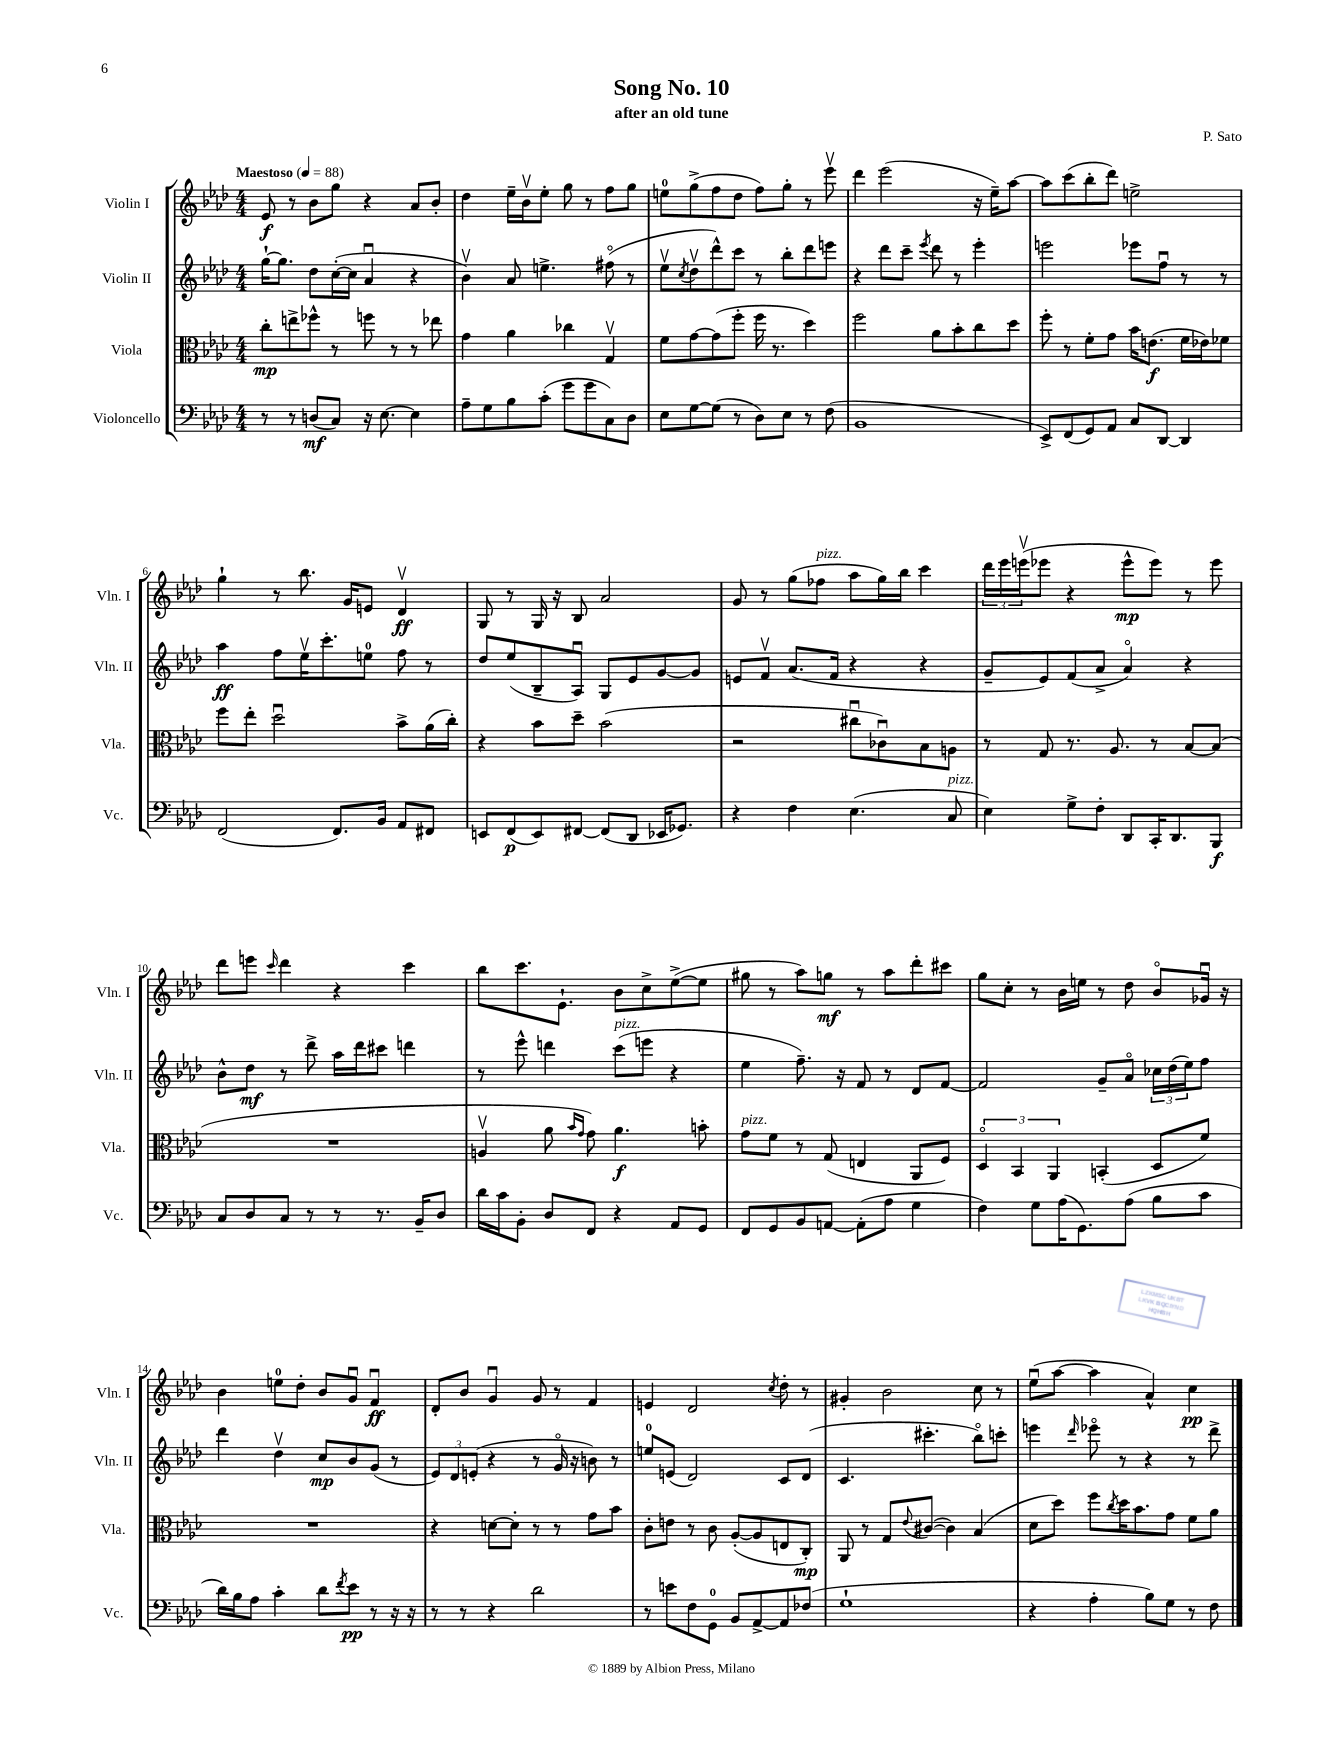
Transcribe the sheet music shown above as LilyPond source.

\header { title = "Song No. 10" composer = "P. Sato" subtitle = "after an old tune" }
<<
\new StaffGroup <<
\new Staff = "s0" \with { instrumentName = "Violin I" shortInstrumentName = "Vln. I" } {
    \clef treble \key aes \major \numericTimeSignature \time 4/4 \tempo "Maestoso" 4 = 88
    ees'8\f r8 bes'8 g''8 r4 aes'8 bes'8-. |
    des''4 ees''16-- bes'16\upbow ees''8-. g''8 r8 f''8 g''8 |
    e''8-0 g''8->( f''8 des''8 f''8) g''8-. r8 ees'''8\upbow |
    des'''4 ees'''2( r16 ees''16--) aes''8~ |
    aes''8 c'''8( bes''8-. des'''8) e''2-> |
    g''4-! r8 bes''8. g'16 e'8 des'4\upbow\ff |
    g8 r8 g16 r16 bes8 aes'2 |
    g'8 r8 g''8( fes''8^\markup { \italic "pizz." } aes''8 g''16) bes''16 c'''4 |
    \tuplet 3/2 { des'''16 ees'''16 e'''16\upbow( } ees'''8 r4 ees'''8-^\mp ees'''8) r8 ees'''8 |
    des'''8 e'''8 \grace { c'''16 } des'''4 r4 c'''4 |
    bes''8 c'''8. ees'8.-! bes'8 c''8-> ees''8~->( ees''8 |
    gis''8 r8 aes''8) g''8\mf r8 aes''8 des'''8-. cis'''8 |
    g''8 c''8-. r8 bes'16 e''16 r8 des''8 bes'8\flageolet ges'16\downbow r16 |
    bes'4 e''8-0 des''8-. bes'8 g'8\downbow f'4\downbow\ff |
    des'8-. bes'8 g'4\downbow g'8 r8 f'4 |
    e'4 des'2 \acciaccatura { c''8 } des''8-. r8 |
    gis'4-. bes'2 c''8 r8 |
    ees''8\downbow( aes''8~ aes''4 aes'4-^) c''4\pp \bar "|." |
}
\new Staff = "s1" \with { instrumentName = "Violin II" shortInstrumentName = "Vln. II" } {
    \clef treble \key aes \major \numericTimeSignature \time 4/4
    g''16~-! g''8. des''8 c''16~-.( c''16 aes'4\downbow r4 |
    bes'4\upbow) aes'8 e''4.-> fis''8\flageolet( r8 |
    ees''8\upbow \acciaccatura { c''8 } des''8\upbow des'''8-^) c'''8 r8 bes''8-. des'''8 e'''8 |
    r4 des'''8 c'''8-- \acciaccatura { ees'''8 } des'''8 r8 ees'''4-. |
    e'''2 ees'''8 f''8\downbow r8 r8 |
    aes''4\ff f''8 ees''16\upbow c'''8.-. e''8-0 f''8 r8 |
    des''8 ees''8( bes8-- aes8\downbow) g8 ees'8 g'8~ g'8 |
    e'8 f'8\upbow aes'8.( f'16 r4 r4 |
    g'8-- ees'8) f'8( aes'8-> aes'4\flageolet) r4 |
    bes'8-^ des''8\mf r8 des'''8-> aes''16 des'''16 cis'''8 d'''4 |
    r8 ees'''8-^ d'''4 c'''8^\markup { \italic "pizz." }( e'''8 r4 |
    ees''4 f''8.--) r16 f'8 r8 des'8 f'8~ |
    f'2 g'8-- aes'8\flageolet \tuplet 3/2 { ces''16 des''16( ees''16) } f''8 |
    des'''4 des''4\upbow c''8\mp bes'8 g'8( r8 |
    \tuplet 3/2 { ees'8) des'8 e'8-.( } r4 r8 g'16\flageolet r16 b'8) r8 |
    e''8-0 e'8( des'2) c'8 des'8( |
    c'4. cis'''4.-. bes''8\flageolet) c'''8-. |
    e'''4 \grace { des'''16 } ees'''8\flageolet r8 r4 r8 des'''8-> \bar "|." |
}
\new Staff = "s2" \with { instrumentName = "Viola" shortInstrumentName = "Vla." } {
    \clef alto \key aes \major \numericTimeSignature \time 4/4
    c''8-.\mp e''8-> fes''8-^ r8 f''8 r8 r8 ees''8 |
    g'4 aes'4 ces''4 g4\upbow |
    f'8 g'8~ g'8( f''8-. f''16 r8. des''4) |
    f''2 aes'8 bes'8-. c''8 des''8 |
    f''8-. r8 f'8-. g'8 bes'16 e'8.\f( f'16 ees'16) fes'8 |
    f''8 ees''8-. des''2\downbow bes'8-> aes'16( c''16-.) |
    r4 bes'8 des''8-- bes'2( |
    r2 cis''8\downbow ces'8\downbow) bes8 a8 |
    r8 g8 r8. aes8. r8 bes8~ bes8( |
    R1 |
    a4\upbow aes'8 \grace { bes'16 g'16 } g'8) aes'4.\f b'8-. |
    g'8^\markup { \italic "pizz." } f'8 r8 g8( e4 aes,8 f8) |
    \tuplet 3/2 { des4\flageolet bes,4 aes,4 } b,4-.( des8 f'8) |
    R1 |
    r4 d'8~ d'8-. r8 r8 g'8 bes'8 |
    c'8-. e'8 r8 c'8 aes8~-.( aes8 e8 c8-.\mp) |
    aes,8 r8 g8 \appoggiatura { ees'8 } cis'8~( cis'4) bes4( |
    des'8 des''8) f''8 \acciaccatura { c''8 } des''16 bes'8. g'8 f'8 aes'8 \bar "|." |
}
\new Staff = "s3" \with { instrumentName = "Violoncello" shortInstrumentName = "Vc." } {
    \clef bass \key aes \major \numericTimeSignature \time 4/4
    r8 r8 d8\mf( c8) r16 ees8.~ ees4 |
    aes8-- g8 bes8 c'8-.( g'8 g'8 c8) des8 |
    ees8 g8~ g8( r8 des8) ees8 r8 f8( |
    bes,1 |
    ees,8->) f,8( g,8) aes,8 c8 des,8~ des,4 |
    f,2( f,8.) bes,16 aes,8 fis,8 |
    e,8 f,8\p( e,8) fis,8~ fis,8( des,8 ees,16 ges,8.) |
    r4 f4 ees4.( c8^\markup { \italic "pizz." } |
    ees4) g8-> f8-. des,8 c,16-. des,8. bes,,8\f |
    c8 des8 c8 r8 r8 r8. bes,16-- des8 |
    des'16 c'16 bes,8-. des8 f,8 r4 aes,8 g,8 |
    f,8 g,8 bes,8 a,8~ a,8-.( aes8 g4 |
    f4) g8 aes16( g,8.) aes8( bes8 c'8 |
    des'16) bes16 aes8 c'4-. des'8 \acciaccatura { f'8 } ees'8\pp r8 r16 r16 |
    r8 r8 r4 des'2 |
    r8 e'8 f8 g,8-0 bes,8 aes,8~-> aes,8 fes8( |
    g1-! |
    r4 aes4-. bes8) g8 r8 f8 \bar "|." |
}
>>
>>
